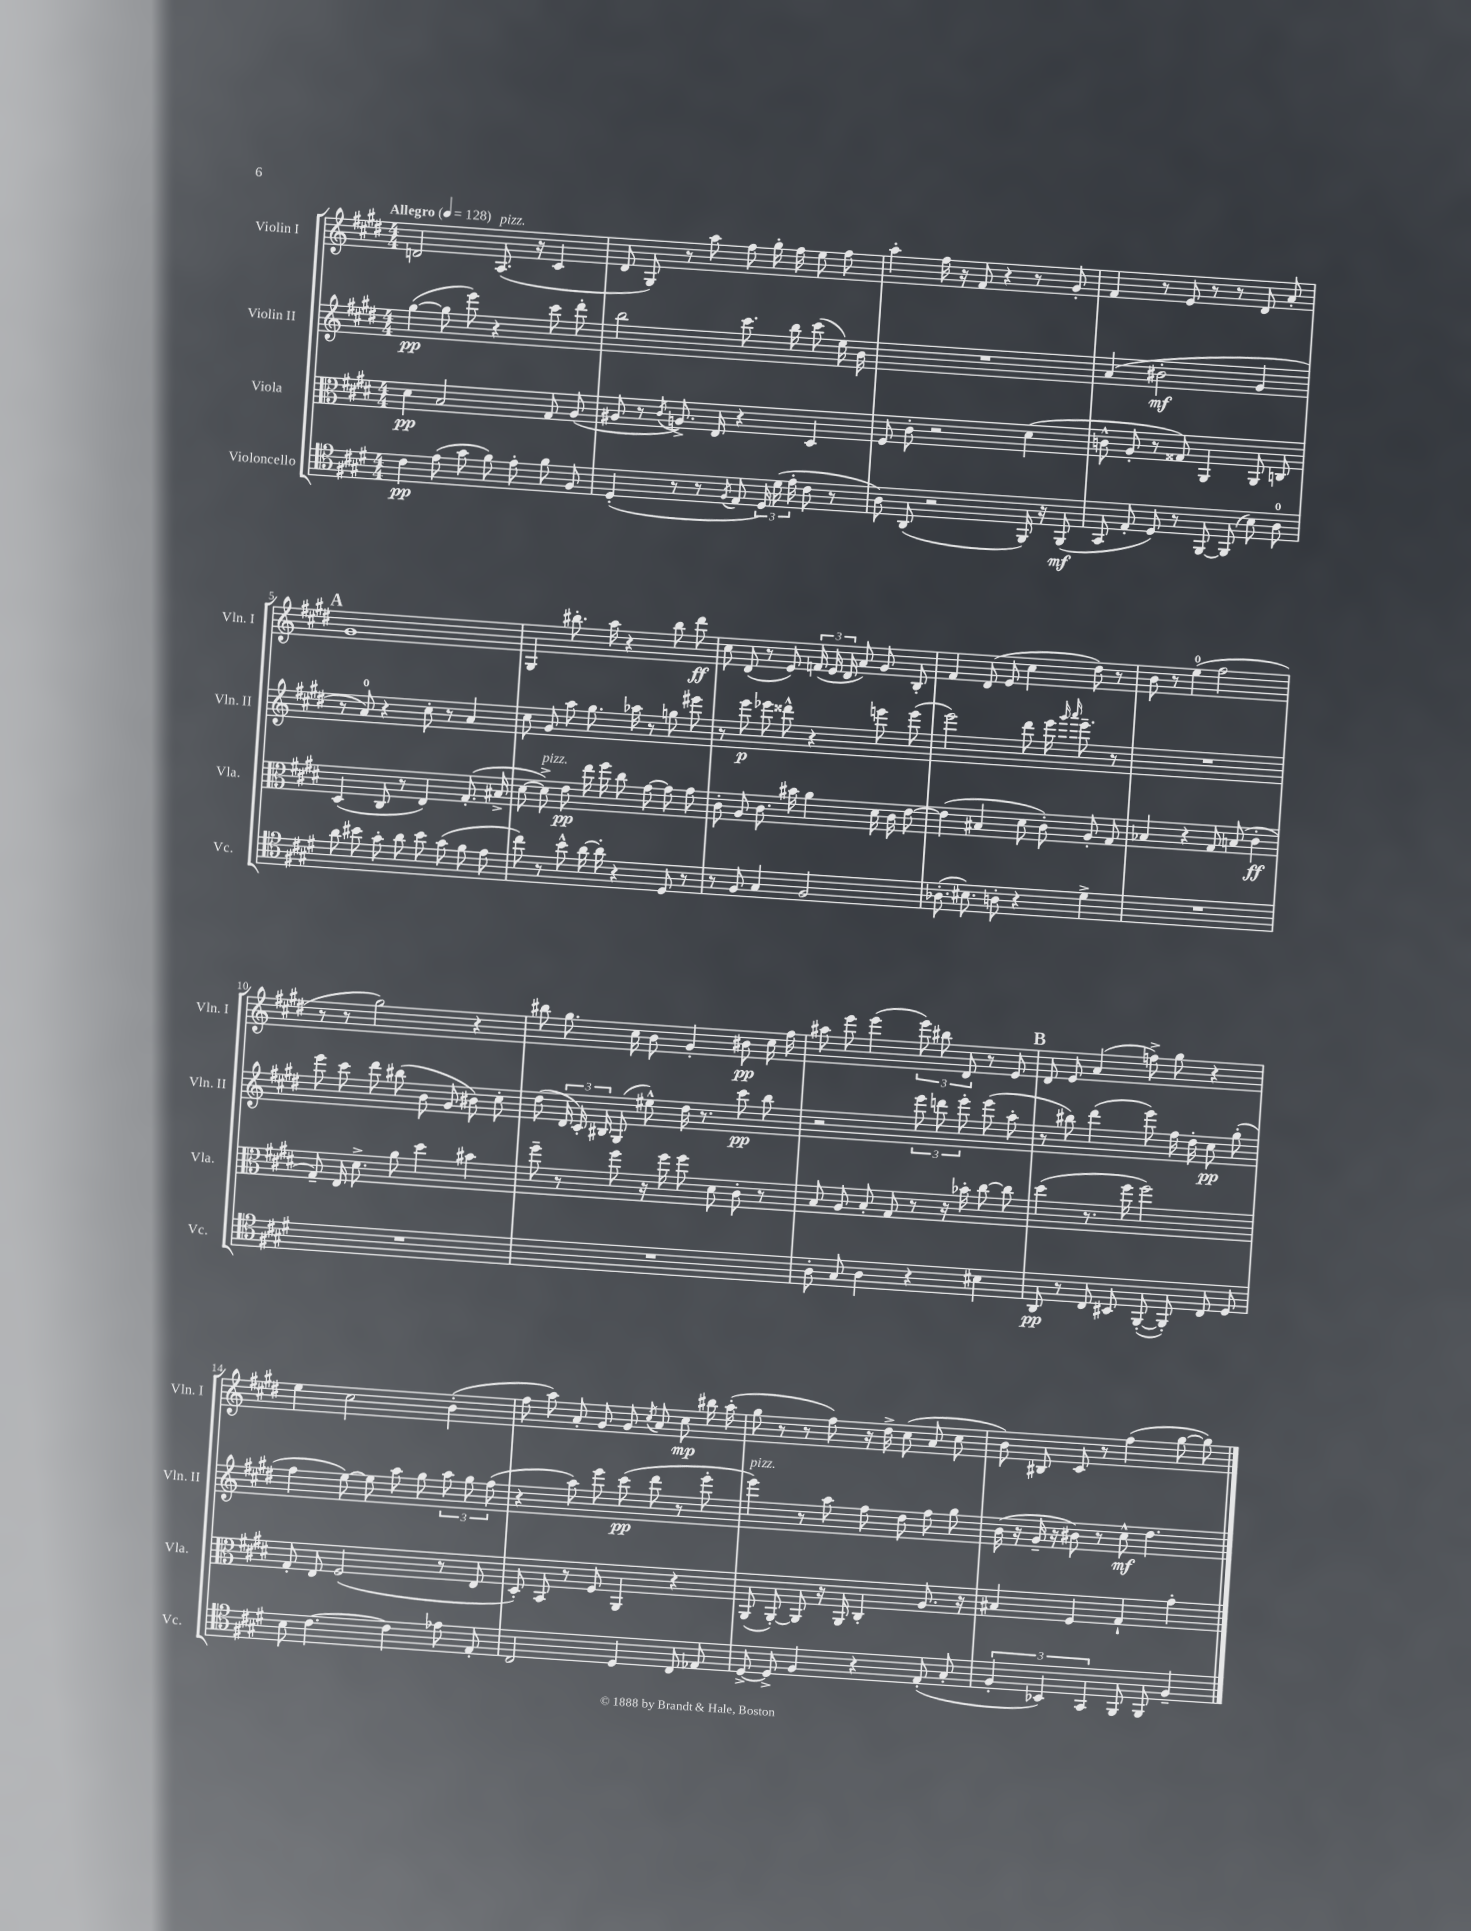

**kern	**kern	**kern	**kern
*staff4	*staff3	*staff2	*staff1
*clefC4	*clefC3	*clefG2	*clefG2
*k[f#c#g#d#]	*k[f#c#g#d#]	*k[f#c#g#d#]	*k[f#c#g#d#]
*M4/4	*M4/4	*M4/4	*M4/4
*MM128	*MM128	*MM128	*MM128
4c#\	4d#\	([4gg#\	2d/
(8e\	2B/	8gg#\]	.
8g#\	.	8eee\)	.
8f#\)	.	4r	(8.A/
8e'\	.	.	.
.	.	.	16r
8f#\	8G#/	8ccc#\	4c#/
8F#/	(8A/	8ddd#'\	.
=	=	=	=
(4D#'/	8A#/	2bb\	8d#/
.	8r	.	8G#/)
.	8qc#/	.	.
8r	8.A^/)	.	8r
8r	.	.	8aa\
.	16E/	.	.
8qF#/	.	.	.
8E/	4r	8.ccc#\	8ff#\
24D#/)	.	.	16gg#'\
(24d#\	.	.	.
.	.	16bb\	16ff#\
24e'\	.	.	.
8c#\	4D#/	(8ccc#\	8ee\
8r	.	16ee\)	8ff#\
.	.	16b\	.
=	=	=	=
8A\)	8F#/	1r	4aa'\
(8AA/	8c#'\	.	.
2r	2r	.	16ff#\
.	.	.	16r
.	.	.	8f#/
.	.	.	4r
16FF#/)	(4d#\	.	8r
16r	.	.	.
(8FF#/	.	.	8g#'/
=	=	=	=
8GG#/	8c^^\	(4a/	4f#/
8E'/	8A'/	.	.
8D#/)	8r	2b#'\	8r
8r	8G##/)	.	8e/
[8FF#/	4AA/	.	8r
(8FF#/]	.	.	8r
8B\)	8AA/	4g#/	8d#/
8A\	8C/	.	8a'/
=	=	=	=
8a\	(4D#/	8r	1g#
8b#\	.	8a/)	.
8g#'\	8C#/	4r	.
8a\	8r	.	.
8b#\	4E/)	8cc#'\	.
(8g#\	.	8r	.
8f#\	(8.G#'/	4a/	.
8e\	.	.	.
.	16B#^/	.	.
=	=	=	=
8cc#\)	[8d#\	8cc#\	4G#/
8r	8d#^\])	8g#/	.
8b^^\	8e\	8aa\	8.bb#'\
[16a\	16ee\	8.gg#\	.
16a'\]	16ff#\	.	16aa\
4r	8cc#\	.	4r
.	.	16aa-\	.
.	[8g#\	8r	.
8D#/	8g#\]	8gg\	8bb#\
8r	8g#\	8eee#\	8ddd#\
=	=	=	=
8r	8c#'\	8r	8cc#\
8F#/	8A/	8eee\	(8d#/
4G#/	8.c#\	8eee-\	8r
.	.	8ddd##^^\	8e/)
.	16b#\	.	.
2F#/	4a\	4r	(24f/
.	.	.	24e/
.	.	.	24d#/
.	.	.	8a/)
.	16d#\	8eee\	8g#/
.	16c#\	.	.
.	[8e\	(8eee\	8B'/
=	=	=	=
(8.A-'\	(4e\]	2eee\)	4f#/
8.B#\)	.	.	.
.	4B#/	.	(8d#/
8A'\	.	.	8e/
4r	8d#\	8ddd#\	4cc#\
.	8c#'\)	16eee\	.
.	.	16qqggg#/	.
.	.	16qqaaa/	.
.	.	8.eee~\	.
4d#^\	8A'/	.	8dd#\)
.	8G#/	8r	8r
=	=	=	=
1r	4B-/	1r	8b\
.	.	.	8r
.	4r	.	(4ee\
.	8G#/	.	2ff#\
.	(8B/	.	.
.	4c#'\	.	.
=	=	=	=
1r	8G#~/)	8eee\	8r
.	16E/	8ccc#\	8r
.	8.d#^\	.	.
.	.	8ddd#\	2gg#\)
.	8a\	(8bb#\	.
.	4dd#\	8b\	.
.	.	8g#/	.
.	4b#\	8b#\)	4r
.	.	8cc#'\	.
=	=	=	=
1r	8ff#~\	(8dd#\	8bb#\
.	8r	24d#/	8.gg#\
.	.	24c#'/)	.
.	.	24B#/	.
.	8ff#\	(8G#/	.
.	.	.	16cc#\
.	16r	8ee#^^\)	8b\
.	16ff#\	.	.
.	8ff#\	16dd#\	4g#'/
.	.	8.r	.
.	8d#\	.	.
.	8c#'\	8ccc#\	8b#\
.	8r	8bb\	16cc#\
.	.	.	16ff#\
=	=	=	=
8A'\	8B/	2r	8aa#\
8G#/	8A/	.	8eee\
4A\	8B'/	.	(4eee\
.	8G#/	.	.
4r	8r	12eee\	12eee\)
.	.	12ddd\	12bb#\
.	16r	.	.
.	.	12eee'\	12d#/
.	16b-'\	.	.
4B#\	[8cc#\	(8eee\	8r
.	8cc#\]	8aa'\	8e/
=	=	=	=
8AA/	(4dd#\	8r	8d#/
8r	.	8bb#\)	8e/
8C#/	8.r	(4ddd#\	(4a/
8BB#/	.	.	.
.	16ff#\	.	.
([8FF#'/	2ff#\)	8eee\)	8ff^\)
8FF#'/])	.	16ff#\	8gg#\
.	.	16dd#'\	.
8C#/	.	8cc#\	4r
8D#/	.	(8gg#'\	.
=	=	=	=
8B\	8G#'/	4ff#\	4ee\
[4.c#\	8E/	.	.
.	(2F#/	[8ee\)	2cc#\
.	.	8ee\]	.
4c#\]	.	8aa\	.
.	.	8gg#\	.
8e-\	8r	12aa\	(4b'\
.	.	12gg#\	.
8E'/	8E/	.	.
.	.	(12ff#\	.
=	=	=	=
2C#/	8D#'/)	4r	8ff#\
.	8BB/	.	8aa\)
.	8r	8aa\)	8a'/
.	8F#/	8eee\	8g#/
4D#/	4AA/	(8ccc#\	8g#/
.	.	.	8qcc#/
.	.	8ddd#\	8a/
8C#/	4r	8r	8cc#\
8E-/	.	8eee'\	16bb#\
.	.	.	(16aa'\
=	=	=	=
[8D#^/	(8AA/	4eee\)	8gg#\
8D#^/]	[8AA'/)	.	8r
4F#/	8AA/]	8r	8r
.	16r	8aa\	8ff#\)
.	16AA/	.	.
4r	4C#'/	8ff#\	16r
.	.	.	16dd#^\
.	.	8dd#\	(8cc#\
(8E'/	8.A/	8ff#\	8a/
8G#'/	.	8gg#\	8cc#\
.	16r	.	.
=	=	=	=
6F#'/	4B#/	(16b\	8b\)
.	.	16r	.
.	.	16g#~/	8B#/
6BB-/)	.	.	.
.	.	16r	.
.	4F#/	8b#\)	8c#/
6GG#/	.	.	.
.	.	8r	8r
8FF#/	4G#`/	8cc#^^\	(4ff#\
8FF#/	.	4.dd#\	.
4F#~/	4g#'\	.	[8gg#\
.	.	.	8gg#\])
==	==	==	==
*-	*-	*-	*-
